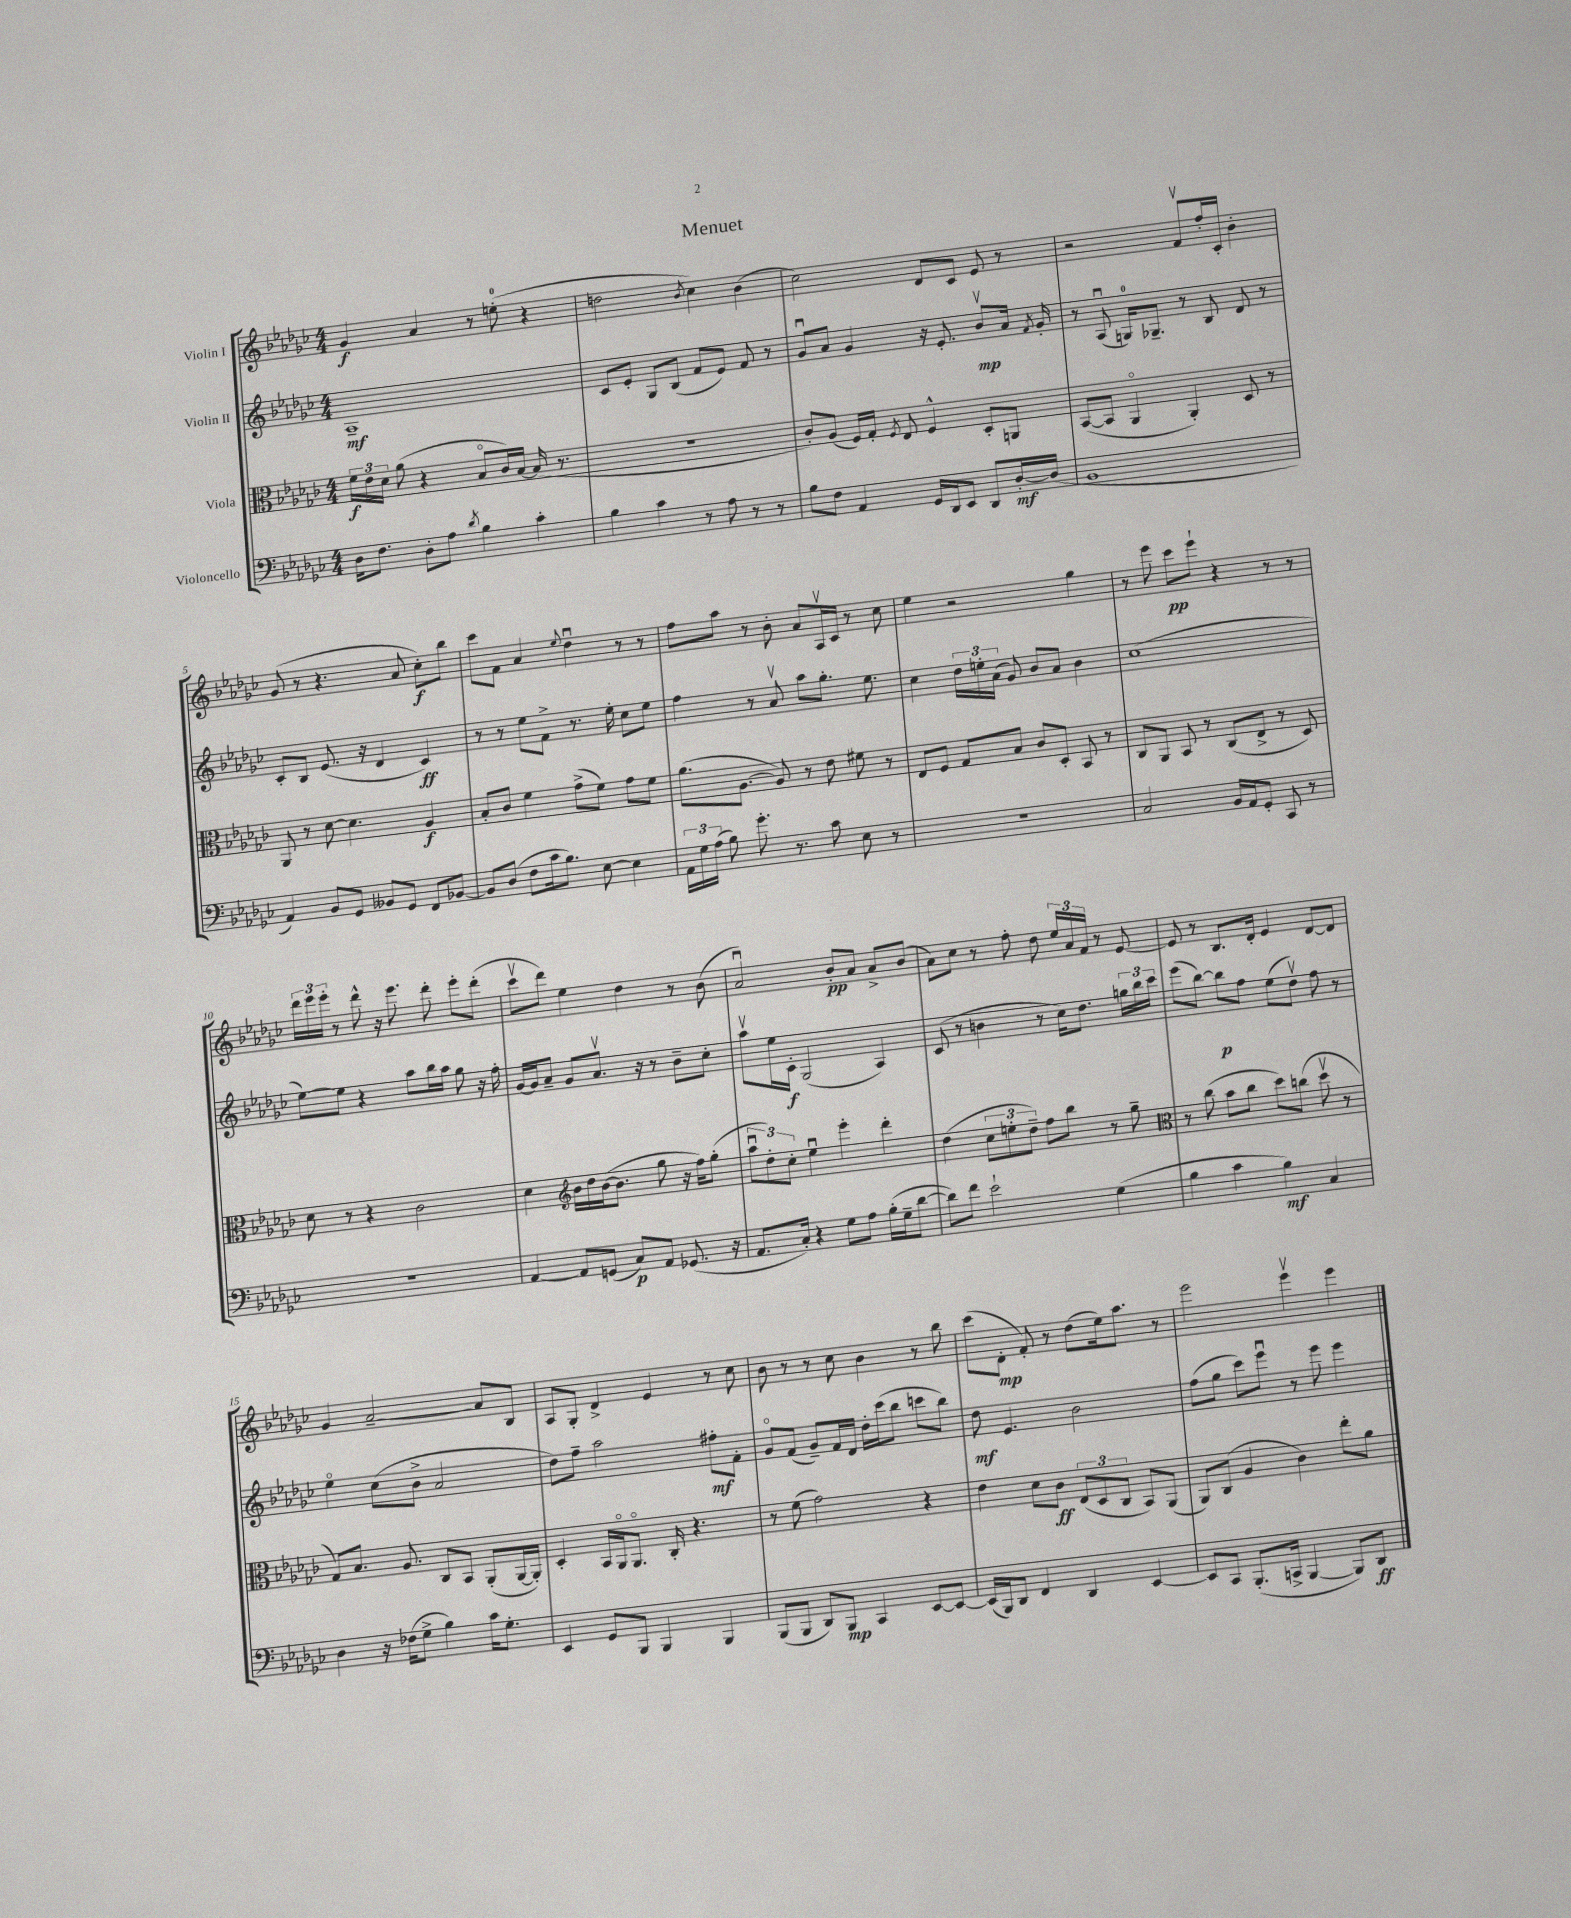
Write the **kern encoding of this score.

**kern	**kern	**kern	**kern
*staff4	*staff3	*staff2	*staff1
*clefF4	*clefC3	*clefG2	*clefG2
*k[b-e-a-d-g-c-]	*k[b-e-a-d-g-c-]	*k[b-e-a-d-g-c-]	*k[b-e-a-d-g-c-]
*M4/4	*M4/4	*M4/4	*M4/4
16D-\LK	24f\LL	1A-~	4g-/
.	24e-\	.	.
8.F\J	.	.	.
.	24d-\JJ	.	.
.	(8a-\	.	.
8D-'\L	4r	.	4a-/
8A-\J	.	.	.
8qd-/	.	.	.
4B-\	8B-o/L	.	8r
.	16c-/L)	.	(8ee'\
.	[16B-/JJ	.	.
4c-'\	(16B-/]	.	4r
.	8.r	.	.
=	=	=	=
4B-\	1r	8c-/L	2dd\
.	.	8e-'/J	.
4c-\	.	8G-/L	.
.	.	(8B-/J	.
.	.	.	8qb-/
8r	.	8f/L	4cc-\)
8A-\	.	8e-/J)	.
8r	.	8f/	(4b-\
8r	.	8r	.
=	=	=	=
8B-\L	8c-'/L)	8g-u/L	2cc-\)
8F\J	(8A-/J	8a-/J	.
4AA-/	16F/LL)	4g-/	.
.	16G-'/JJ	.	.
.	8qF/	.	.
.	8E-/	.	.
16GG-/LL	4F^^/	16r	8d-/L
16DD-/J	.	8.e-'/	.
8EE-/J	.	.	8c-/J
8DD-/L	8D-'/L	8b-v/L	8e-/
[16D-'/L	8AA/J	16a-/Jk	8r
.	.	8qf/	.
(16D-/]JJ	.	16g-'/	.
=	=	=	=
1BB-	([8BB-/L	8r	2r
.	8BB-/]J	(8A-u/	.
.	4AA-o/	16G/LK)	.
.	.	8.G-~/J	.
.	4AA-'/)	8r	8fv/L
.	.	8B-/	16ff'/L
.	.	.	16c-'/JJ
.	8D-/	8d-/	4b-'\
.	8r	8r	.
=	=	=	=
4AA-/)	8AA-/	8c-'/L	(8g-/
.	8r	8B-/J	8r
8BB-/L	[8d-\	(8.e-/	4.r
8GG-/J	4.d-\]	.	.
.	.	16r	.
8BB--/L	.	4d-/	.
8GG-/J	.	.	8a-/
8FF/L	4A-/	4c-/)	8cc-'\L)
[8BB-/J	.	.	8bb-\J
=	=	=	=
8BB-/]L	8B-'/L	8r	8ccc-\L
(8D-/J	8c-/J	8r	8f\J
8F\L	4f\	8ee-\L	4a-/
16c-\k	.	8f^\J	.
8.B-\J)	.	.	.
.	.	.	8qqee-/
.	(8g-^\L	8.r	4dd-u\
[8E-\	8f\J)	.	.
.	.	16ee-'\	.
4E-\]	8g-\L	8cc-\L	8r
.	8f\J	8ee-\J	8r
=	=	=	=
24AA-\LL	(8.a-\L	4ff\	8ff\L
24G-\	.	.	.
(24A-\JJ	.	.	.
8B-\)	.	.	8aa-\J
.	[8.A-\J	.	.
8.g-'\	.	8r	8r
.	8A-/])	8a-v/	8b-'\
8.r	.	.	.
.	8r	8aa-\L	8a-/L
8c-\	8e-\	8.gg-'\J	16A-v/L
.	.	.	16c-/JJ
8E-\	8f#\	.	8r
.	.	8.ee-\	.
8r	8r	.	8cc-\
=	=	=	=
1r	8E-/L	4cc-\	4ee-\
.	8F/J	.	.
.	8G-/L	24dd-\LL	2r
.	.	24ee'\	.
.	.	(24a-\JJ	.
.	8B-/J	8g-/)	.
.	8c-/L	8b-/L	.
.	8D-'/J	8a-/J	.
.	8BB-/	4b-\	4gg-\
.	8r	.	.
=	=	=	=
2C-/	8C-/L	(1cc-	8r
.	8AA-/J	.	8eee-\
.	8BB-/	.	8ccc-\L
.	8r	.	8eee-`\J
16BB-/LL	(8C-/L	.	4r
16AA-/J	.	.	.
8GG-'/J	8E-^/J	.	.
8CC-/	8r	.	8r
8r	8D-/)	.	8r
=	=	=	=
1r	8d-\	[8ee-\L)	24ddd-\LL
.	.	.	24eee-\
.	.	.	24eee-'\JJ
.	8r	8ee-\]J	8r
.	4r	4r	8ddd-^^\
.	.	.	16r
.	.	.	8.eee-\
.	2c-\	8aa-\L	.
.	.	16bb-\L	8ddd-'\
.	.	16aa-\JJ	.
.	.	8gg-\	8eee-'\L
.	.	16r	(8ddd-'\J
.	.	16ff'\	.
=	=	=	=
[4AA-/	4d-\	[16g-/LL	8ccc-v\L
.	.	16g-/]J	.
.	.	8a-~/J	8ddd-\J)
*	*clefG2	*	*
8AA-/]L	16b-\LL	8g-/L	4ee-\
.	16dd-\	.	.
(8GG/J	([16b-\J	8.a-v/J	.
.	8.b-\]J	.	.
8C-/L)	.	.	4dd-\
.	.	16r	.
8AA-/J	8gg-\	8r	.
(8.GG-/	16r	8b-~\L	8r
.	16ff\LK)	.	.
.	(8gg-'\J	8cc-'\J	(8b-\
16r	.	.	.
=	=	=	=
8.AA-/L	12aa-u\L	8aa-v\L	2a-u/)
.	12dd-'\)	.	.
.	.	16ee-\L	.
.	12cc-'\J	.	.
16C-'/Jk)	.	16c-'\JJ	.
4r	4ee-u\	(2G-/	.
8G-\L	4eee-'\	.	8b-'/L
8A-\J	.	.	8a-/J
(16B-'\LL	4ddd-'\	4A-/)	8a-^/L
16G-~\J	.	.	.
[8d-\J	.	.	(8b-/J
=	=	=	=
8d-\]L)	(4dd-\	(8c-/	8a-\L)
8f\J	.	8r	8cc-\J
2e-`\	12cc-\L	4b\	8r
.	12ee'\	.	.
.	.	.	8ff'\
.	12dd-~\J)	.	.
.	8ff\L	8r	8dd-\
.	8bb-\J	16cc-\LK)	24ee-/LL
.	.	.	24a-/
.	.	8.dd-\J	.
.	.	.	24f/JJ
(4G-\	8r	.	8r
.	8gg-~\	24gg\LL	[8e-/
.	.	24bb-\	.
.	.	24ccc-\JJ	.
=	=	=	=
*	*clefC3	*	*
4B-\	8r	(8eee-\L	8e-/]
.	(8cc-\	[8bb-\J)	8r
4c-\	8b-\L	8bb-\]L	8.B-/L
.	8cc-\J	8ff\J	.
.	.	.	16d-'/Jk
4B-\)	8dd-\L)	(8ee-\L	4e-/
.	(8cc\J	8dd-v\J)	.
4C-/	8dd-v\	8ff\	[8d-/L
.	8r	8r	8d-/]J
=	=	=	=
4D-\	8G-/L)	4ee-o\	4g-/
.	8.B-/J	.	.
16r	.	(8cc-\L	[2a-~/
(16F-\LK	8.A-/	.	.
8G-^\J	.	8b-^\J	.
4B-\)	8C-/L	2a-/	.
.	8BB-/J	.	.
16c-\LK	(8AA-'/L	.	8a-/]L
8.G-'\J	.	.	.
.	[16AA-/L	.	8B-/J
.	16AA-'/]JJ)	.	.
=	=	=	=
4EE-/	4D-'/	8dd-\L)	8A-/L
.	.	8ff~\J	8G-'/J
8GG-/L	16BB-/LL	2aa-\	4d-^/
.	16AA-o/J	.	.
8BBB-/J	8.AA-o/J	.	.
4BBB-/	.	.	4e-/
.	16C-'/	.	.
.	4.r	.	.
4BBB-/	.	8ff#'\L	8r
.	.	8f'\J	8cc-\
=	=	=	=
(8BBB-/L	8r	8g-o/L	8b-\
8BBB-/J	(8f\	(8f/J	8r
8DD-/L)	2g-\)	8g-~/L)	8r
8BBB-/J	.	16f/L	8cc-\
.	.	16d-/JJ	.
4CC-/	.	16dd-'\LL	4b-\
.	.	(16ccc-\J	.
.	.	8bb-\J	.
[8EE-/L	4r	8ccc\L	8r
8EE-/_J	.	8bb-\J)	8bb-\
=	=	=	=
(16EE-/]LL	4e-\	8dd-\	(8ccc-\L
16BBB-/J)	.	.	.
8DD-/J	.	4.e-/	8d-'\J
4FF/	8d-\L	.	8f'/)
.	8c-\J	.	8r
4DD-/	(12E-/L	2b-\	(8dd-\L
.	12D-/	.	.
.	.	.	16ee-\k)
.	12C-/J	.	.
.	.	.	8.aa-\J
[4EE-/	8BB-/L)	.	.
.	(8AA-/J	.	8r
=	=	=	=
8EE-/]L	8AA-/L)	(8ff\L	2eee-\
8CC-/J	(8C-/J	8gg-\J	.
(8.BBB-'/L	4A-/	8ccc-\L)	.
.	.	8eee-u\J	.
16CC^/Jk	.	.	.
[4BBB-/	4c-\)	8r	4eee-v\
.	.	8eee-\	.
8BBB-/]L)	8ee-'\L	4eee-\	4eee-\
8DD-/J	8a-\J	.	.
==	==	==	==
*-	*-	*-	*-
